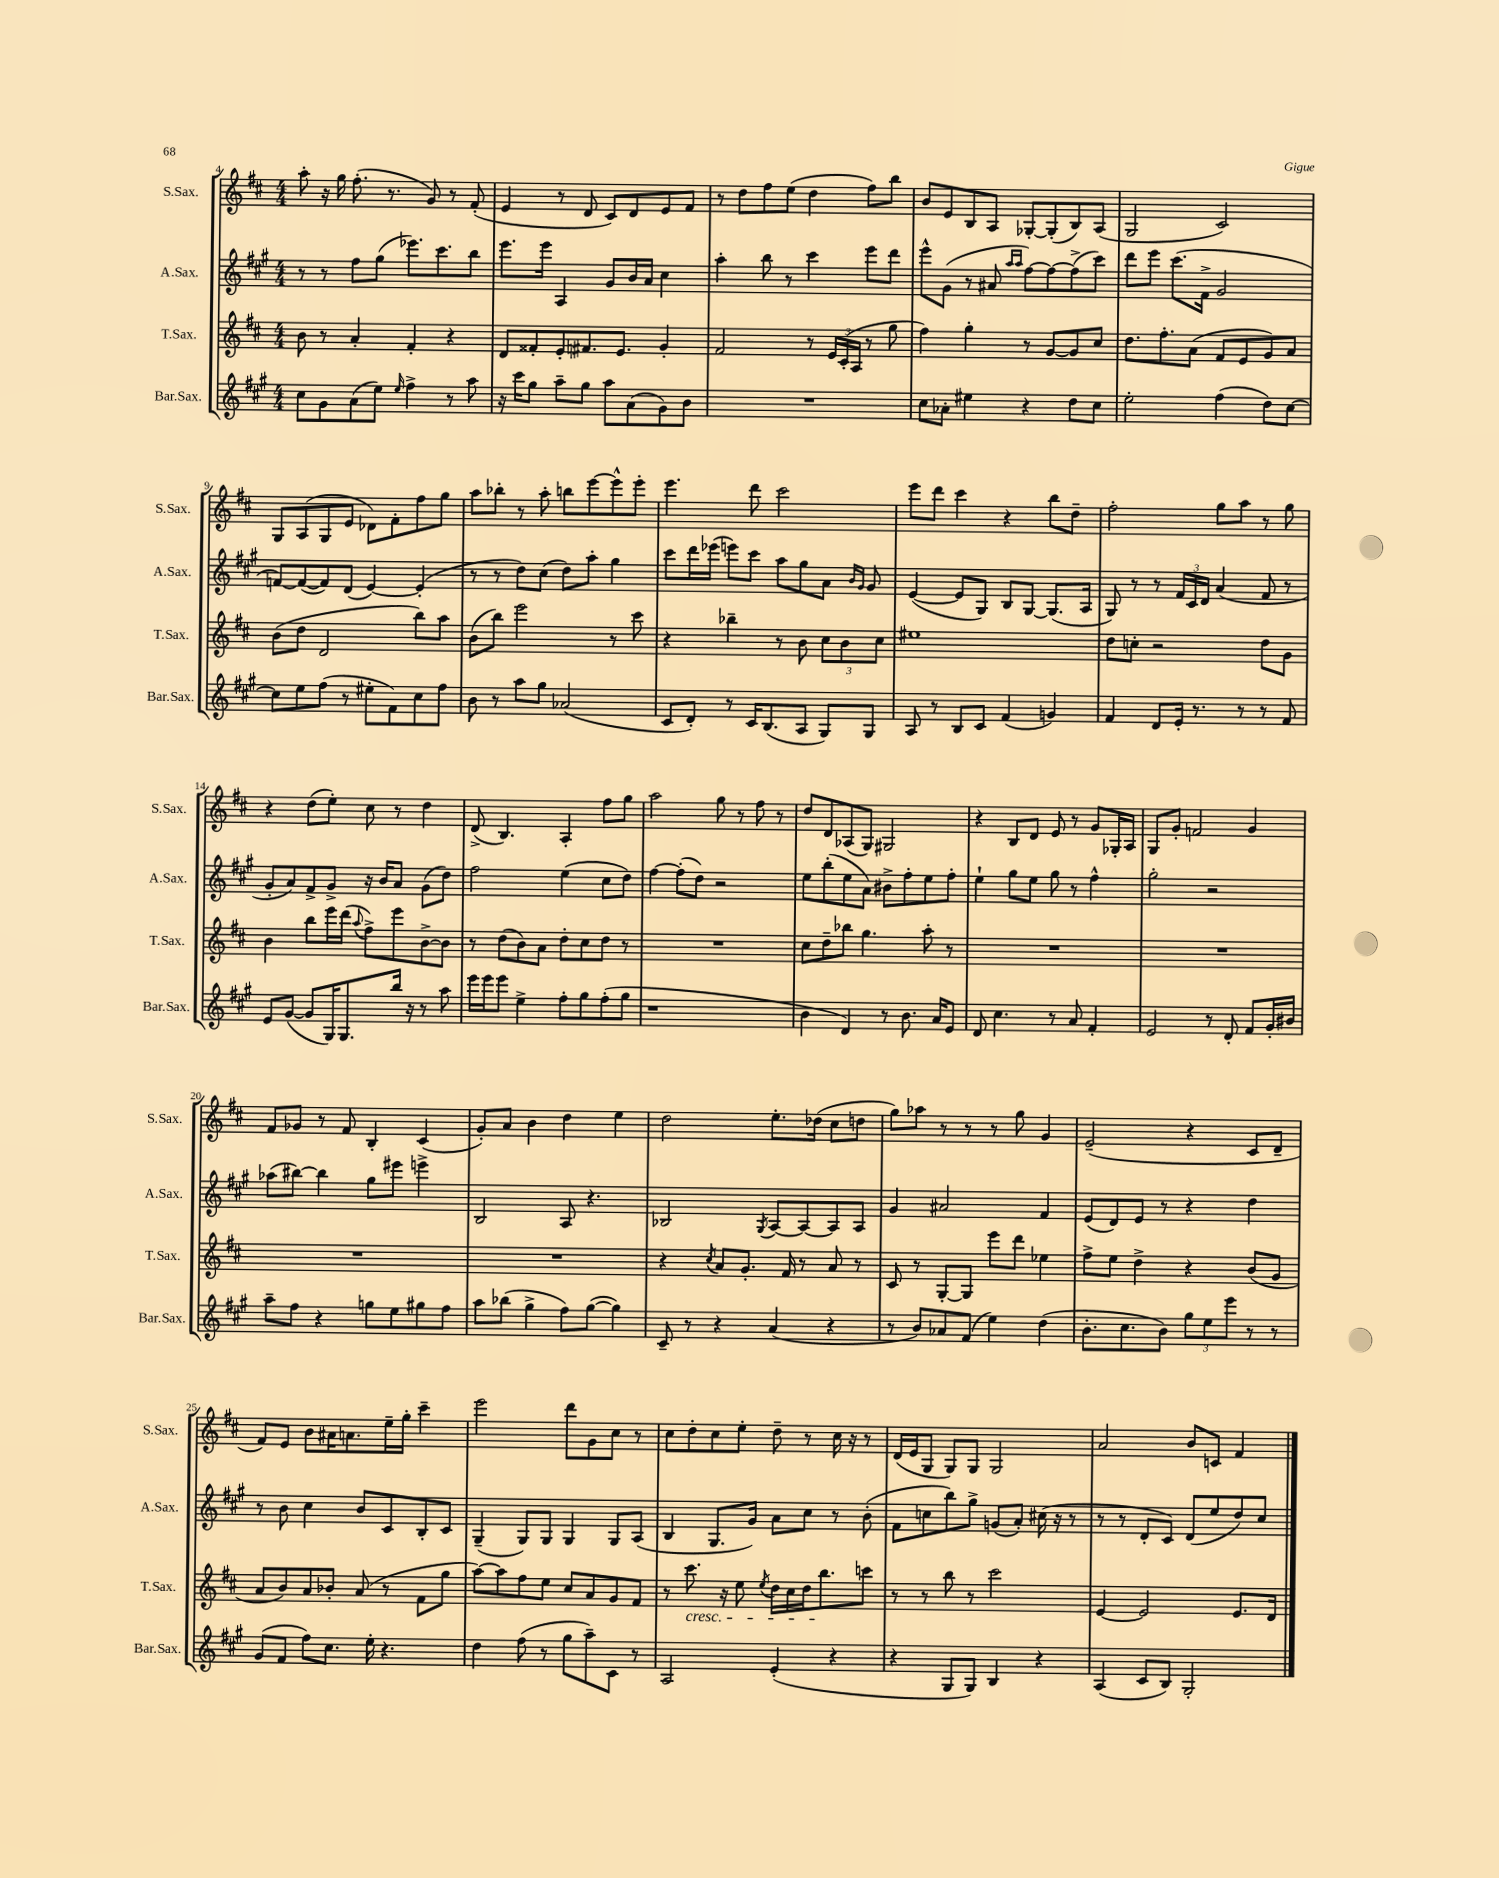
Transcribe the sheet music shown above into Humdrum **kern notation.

**kern	**kern	**kern	**kern
*staff4	*staff3	*staff2	*staff1
*clefG2	*clefG2	*clefG2	*clefG2
*k[f#c#g#]	*k[f#c#]	*k[f#c#g#]	*k[f#c#]
*M4/4	*M4/4	*M4/4	*M4/4
8cc#	8b	8r	8aa'
8g#	8r	8r	16r
.	.	.	16gg
(8a	4a'	8ff#	(8.ff#'
8ee)	.	(8gg#	.
.	.	.	8.r
16qqee	.	.	.
4ff#^	4f#'	8.eee-)	.
.	.	.	8g)
.	.	8.ccc#	.
8r	4r	.	8r
8aa	.	8bb	(8f#'
=	=	=	=
16r	8d	8.eee	4e
16ccc#	.	.	.
8gg#	8f##'	.	.
.	.	16eee	.
8aa~	8e'	4A	8r
8gg#	8.f#	.	8d
8aa	.	8g#	8c#)
.	8.e	.	.
(8a	.	16b	8d
.	.	16a	.
8g#)	4g'	4cc#	8e
8b	.	.	8f#
=	=	=	=
1r	2f#	4aa'	8r
.	.	.	8dd
.	.	8bb	8ff#
.	.	8r	(8ee
.	8r	4ccc#	4dd
.	24e	.	.
.	(24c#'	.	.
.	24A	.	.
.	8r	8eee	8ff#)
.	8gg	8ddd	8bb
=	=	=	=
8cc#	4ff#)	8eee^^	8b
8a-'	.	(8g#	8e
4ee#	4gg'	8r	8B
.	.	8a#	8A
.	.	16qqaa	.
.	.	16qqaa	.
4r	8r	[8ff#)	[8G-'
.	[8g	8ff#_	(8G-']
8dd	8g]	(8ff#^]	8B)
8cc#	8cc#	8ccc#)	(8A
=	=	=	=
2ee'	8.dd	8ddd	2G
.	.	8eee	.
.	8.ff#'	.	.
.	.	(8.ccc#	.
.	(8a	.	.
.	.	16f#^	.
(4ff#	8f#	2g#	2c#)
.	8e	.	.
8dd)	8g)	.	.
[8cc#	8a	.	.
=	=	=	=
8cc#]	(8b	[8f)	8G
8ee	8dd	(8f_	(8A
(8ff#	2d	8f])	8G
8r	.	(8d	8e
8ee#'	.	[4e)	8d-)
8f#)	.	.	8f#'
8cc#	8bb)	(4e']	8ff#
8ff#	8aa	.	8gg
=	=	=	=
8b	(8b	8r	8aa
8r	8bb)	8r	8bb-'
8aa	2eee	8dd)	8r
8gg#	.	(8cc#	8aa'
(2a-	.	8dd)	8bb
.	.	8aa'	[8eee
.	8r	4gg#	8eee^^]
.	8ccc#	.	8eee'
=	=	=	=
8c#	4r	8ccc#	4.eee
8d')	.	16ddd	.
.	.	(16eee-	.
8r	4bb-~	8eee)	.
16c#	.	8ccc#	8ddd
(8.B	.	.	.
.	8r	8aa	2ccc#
8A	8b	8gg#	.
8G#)	12cc#	8a	.
.	12b	.	.
.	.	16qqb	.
.	.	16qqg#	.
8G#	.	8g#	.
.	12cc#	.	.
=	=	=	=
8A	1ee#	([4e	8eee
8r	.	.	8ddd
8B	.	8e]	4ccc#
8c#	.	8G#)	.
(4f#	.	8B	4r
.	.	[8G#	.
4g)	.	(8.G#]	8bb
.	.	.	8dd~
.	.	16A	.
=	=	=	=
4f#	8dd	8G#)	2ff#'
.	8cc'	8r	.
8d	2r	8r	.
16e'	.	24f#	.
.	.	24c#	.
8.r	.	.	.
.	.	24d	.
.	.	(4a	8gg
8r	.	.	8aa
8r	8dd	8f#	8r
8f#	8g	8r	8gg
=	=	=	=
8e	4b	8g#'	4r
([8g#	.	8a)	.
8g#]	8bb	8f#^	(8dd
16G#)	16eee	8g#^	8ee')
8.G#	(16ddd	.	.
.	8qqaa	.	.
.	8ff#^)	16r	8cc#
.	.	16b	.
16bb	8eee	8a	8r
16r	.	.	.
8r	[8b^	(8g#	4dd
8aa	8b]	8dd)	.
=	=	=	=
16eee	8r	2ff#	(8d^
16eee	.	.	.
8eee	(8dd	.	4.B)
4ee^	8b)	.	.
.	8a	.	.
8ff#'	8dd'	(4ee	4A'
8gg#	8cc#	.	.
(8ff#'	8dd	8cc#	8ff#
8gg#	8r	8dd)	8gg
=	=	=	=
1r	1r	[4ff#	2aa
.	.	(8ff#']	.
.	.	8dd)	.
.	.	2r	8gg
.	.	.	8r
.	.	.	8ff#
.	.	.	8r
=	=	=	=
4b	8cc#	8ee	8dd
.	8dd~	(8bb'	8d
4d)	8bb-	8ee	(8A-
.	4.gg	8a)	8G)
8r	.	8b#^	2G#
8.b	.	8ff#'	.
.	8aa'	8ee	.
16a	.	.	.
8e	8r	8ff#'	.
=	=	=	=
8d	1r	4ee`	4r
4.cc#	.	.	.
.	.	8gg#	8B
.	.	8ee	8d
8r	.	8gg#	8e
8a	.	8r	8r
4f#'	.	4ff#^^	8g
.	.	.	16G-'
.	.	.	16A
=	=	=	=
2e	1r	2gg#'	8G
.	.	.	8g'
.	.	.	2f
8r	.	2r	.
8d'	.	.	.
8f#	.	.	4g
16g#'	.	.	.
16b#	.	.	.
=	=	=	=
8aa~	1r	(8aa-	8f#
8ff#	.	[8bb#)	8g-
4r	.	4bb#]	8r
.	.	.	8f#
8gg	.	8gg#	4B'
8ee	.	8eee#	.
8gg#	.	4eee^	(4c#
8ff#	.	.	.
=	=	=	=
8aa	1r	2B	8g')
(8bb-	.	.	8a
4gg#^	.	.	4b
8ff#)	.	8A	4dd
([8gg#	.	4.r	.
4gg#])	.	.	4ee
=	=	=	=
8c#~	4r	2B-	2dd
8r	.	.	.
.	8qcc#	.	.
4r	8a	.	.
.	8.g'	.	.
.	.	8qG#	.
(4a	.	[8A	8.ee'
.	16f#	.	.
.	8r	8A_	.
.	.	.	(16dd-
4r	8a	8A]	8cc#
.	8r	8A	8dd
=	=	=	=
8r	8c#	4g#	8gg)
8b)	8r	.	8aa-
8a-	[8G'	2a#	8r
(8f#	8G]	.	8r
4ee)	8eee	.	8r
.	8ddd	.	8gg
(4dd	4ee-	4f#	4g
=	=	=	=
8.b'	8ff#^	(8e	(2e~
.	8ee	8d)	.
8.cc#	.	.	.
.	4dd^	8e	.
8b)	.	8r	.
12gg#	4r	4r	4r
12ee	.	.	.
12eee	.	.	.
8r	(8b	4dd	8c#
8r	8g	.	8d~
=	=	=	=
(8g#	8a	8r	8f#)
8f#	8b)	8b	8e
8ff#)	8a	4cc#	8b
8.cc#	8b-'	.	16a#
.	.	.	8.a
.	(8a	8b	.
16ee'	.	.	.
4.r	8r	8c#	16ee~
.	.	.	16gg'
.	8f#	8B'	4ccc#~
.	8gg	8c#	.
=	=	=	=
4dd	[8aa)	(4G#~	2eee
.	8aa]	.	.
(8ff#	8ff#	8G#)	.
8r	8ee	8G#	.
8gg#	8cc#	4G#	8ddd
8aa~)	8a	.	8g
8c#	8g	8G#	8cc#
8r	8f#	(8A	8r
=	=	=	=
2A	8r	4B	8cc#
.	8.ccc#	.	8dd'
.	.	8.G#	8cc#
.	16r	.	.
.	8ee	.	8ee'
.	.	16g#)	.
.	8qee	.	.
(4e'	16dd	8a	8dd~
.	16cc#	.	.
.	16dd	8cc#	8r
.	8.bb	.	.
4r	.	8r	16cc#
.	.	.	16r
.	8ccc	(8b'	8r
=	=	=	=
4r	8r	8f#	(16d
.	.	.	16e
.	8r	8cc	8G
8G#	8bb	8bb)	8G)
8G#)	8r	8gg#^	8G
4B	2ccc#	(8g	2G
.	.	8a')	.
4r	.	(16cc#	.
.	.	16r	.
.	.	8r	.
=	=	=	=
(4A	[4e	8r	2a
.	.	8r	.
8c#	2e]	8d'	.
8B)	.	8c#)	.
2G#'	.	(8d	8b
.	.	8ee	8c
.	8.e	8dd)	4f#
.	.	8cc#	.
.	16d	.	.
==	==	==	==
*-	*-	*-	*-
